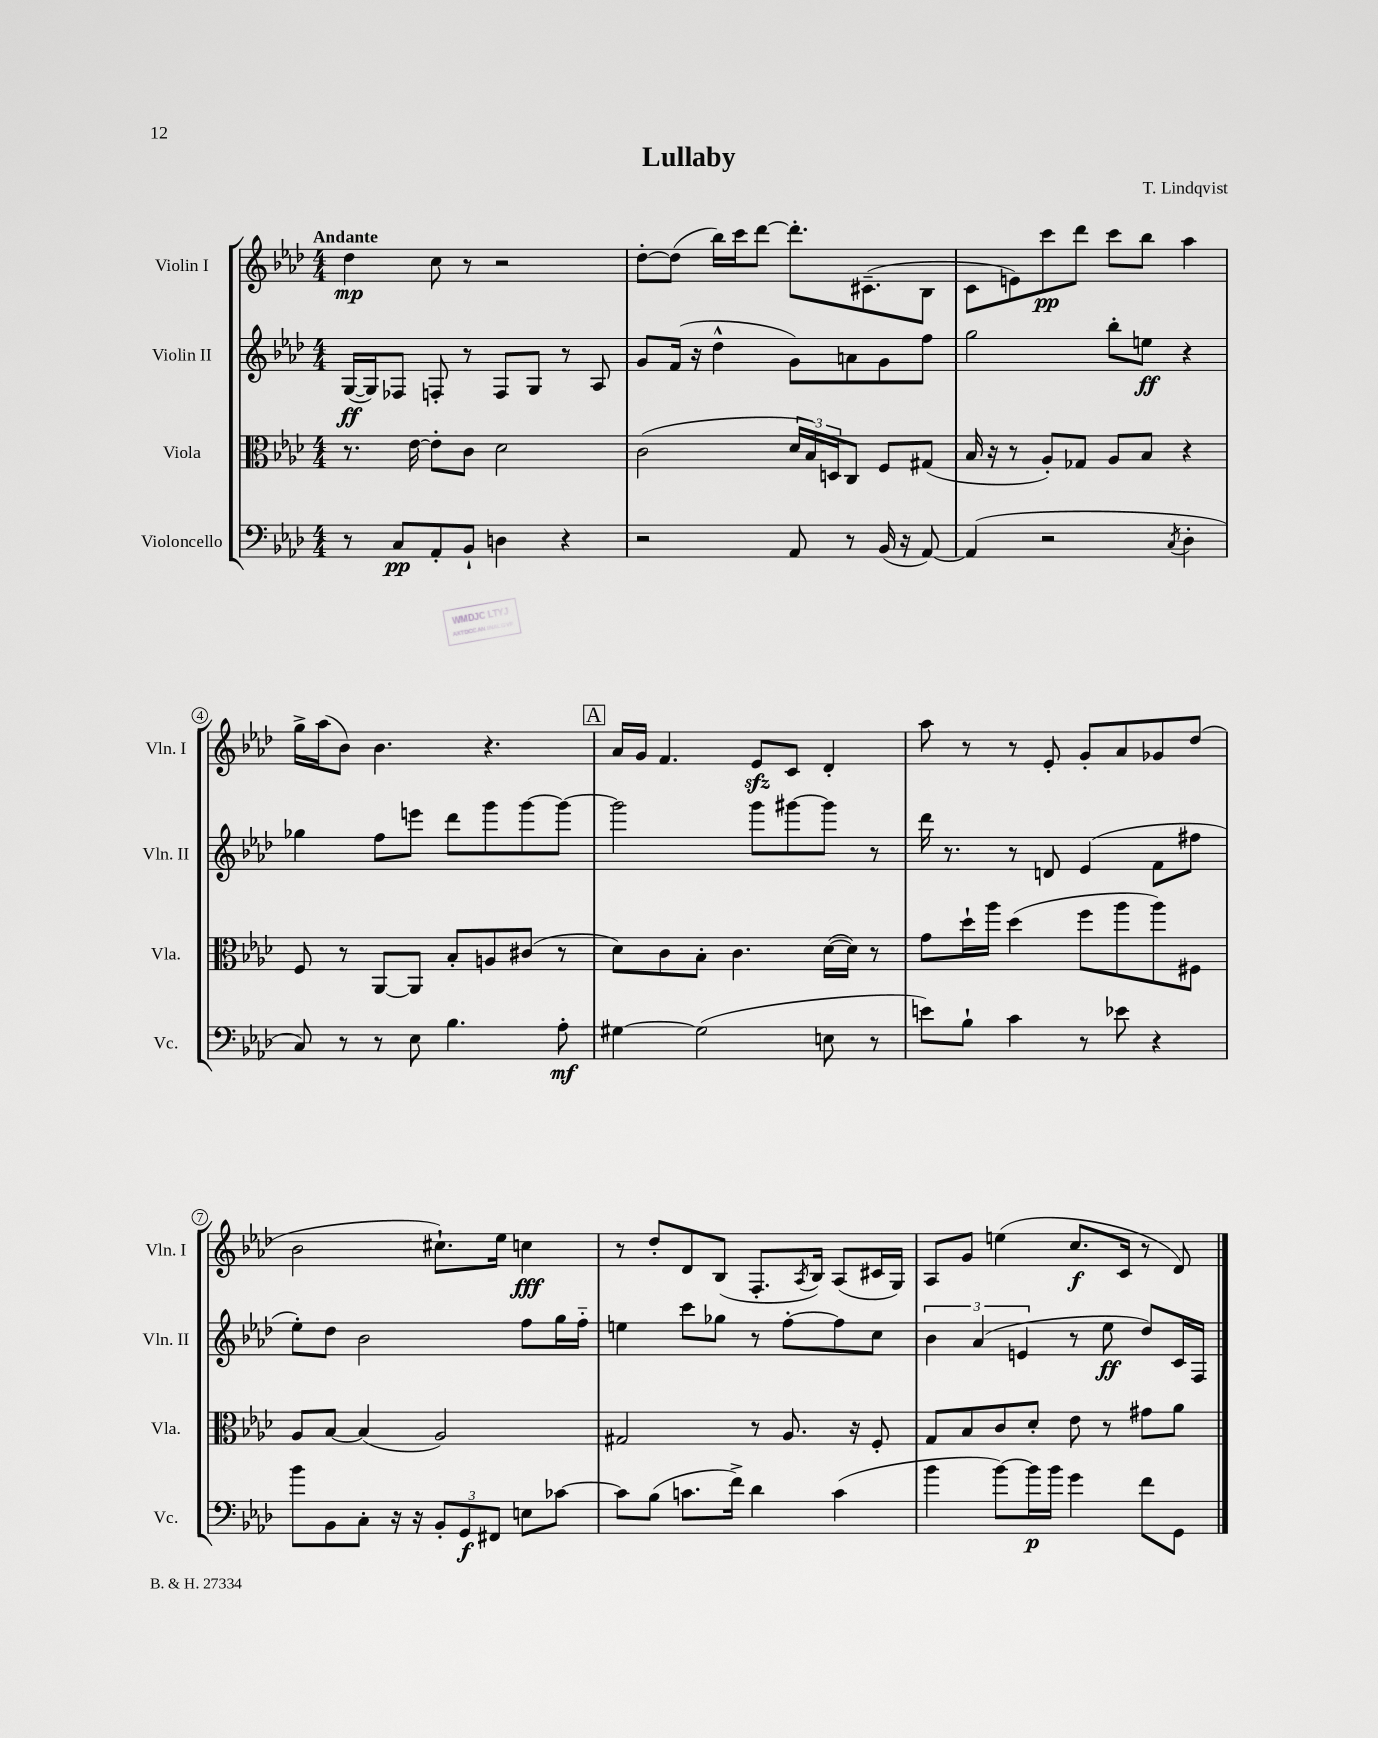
\header { title = "Lullaby" composer = "T. Lindqvist" }
<<
\new StaffGroup <<
\new Staff = "s0" \with { instrumentName = "Violin I" shortInstrumentName = "Vln. I" } {
    \clef treble \key aes \major \numericTimeSignature \time 4/4 \tempo "Andante"
    des''4\mp c''8 r8 r2 |
    des''8~-. des''8( bes''16) c'''16 des'''8~ des'''8.-. cis'8.--( bes8 |
    c'8 e'8) c'''8\pp des'''8 c'''8 bes''8 aes''4 |
    g''16-> aes''16( bes'8) bes'4. r4. |
    \mark \markup { \box "A" } aes'16 g'16 f'4. ees'8\sfz c'8 des'4-. |
    aes''8 r8 r8 ees'8-. g'8-. aes'8 ges'8 des''8( |
    bes'2 cis''8.-!) ees''16 c''4\fff |
    r8 des''8-. des'8 bes8( f8.-. \acciaccatura { aes8 } bes16) aes8( cis'16 g16) |
    aes8 g'8 e''4( c''8.\f c'16 r8 des'8) \bar "|." |
}
\new Staff = "s1" \with { instrumentName = "Violin II" shortInstrumentName = "Vln. II" } {
    \clef treble \key aes \major \numericTimeSignature \time 4/4
    g16~\ff( g16) fes8 f8-. r8 f8 g8 r8 aes8 |
    g'8 f'16( r16 des''4-^ g'8) a'8 g'8 f''8 |
    g''2 bes''8-. e''8\ff r4 |
    ges''4 f''8 e'''8 des'''8 g'''8 g'''8~ g'''8~ |
    \mark \markup { \box "A" } g'''2 g'''8 gis'''8~ gis'''8 r8 |
    des'''16 r8. r8 d'8 ees'4( f'8 fis''8 |
    ees''8-.) des''8 bes'2 f''8 g''16 f''16-_ |
    e''4 c'''8 ges''8 r8 f''8~-. f''8 c''8 |
    \tuplet 3/2 { bes'4 aes'4( e'4 } r8 ees''8\ff des''8) c'16 f16 \bar "|." |
}
\new Staff = "s2" \with { instrumentName = "Viola" shortInstrumentName = "Vla." } {
    \clef alto \key aes \major \numericTimeSignature \time 4/4
    r8. ees'16~ ees'8-. c'8 des'2 |
    c'2( \tuplet 3/2 { des'16 bes16) d16 } c8 f8 gis8( |
    bes16 r16 r8 aes8-.) ges8 aes8 bes8 r4 |
    f8 r8 aes,8~ aes,8 bes8-. a8 cis'8( r8 |
    \mark \markup { \box "A" } des'8) c'8 bes8-. c'4. des'16~( des'16) r8 |
    g'8 des''16-! aes''16 des''4( f''8 aes''8 aes''8) fis8 |
    aes8 bes8~ bes4( aes2) |
    gis2 r8 aes8. r16 f8-. |
    g8 bes8 c'8 des'8-. ees'8 r8 gis'8 aes'8 \bar "|." |
}
\new Staff = "s3" \with { instrumentName = "Violoncello" shortInstrumentName = "Vc." } {
    \clef bass \key aes \major \numericTimeSignature \time 4/4
    r8 c8\pp aes,8-. bes,8-! d4 r4 |
    r2 aes,8 r8 bes,16( r16 aes,8~) |
    aes,4( r2 \acciaccatura { c8 } des4-. |
    c8) r8 r8 ees8 bes4. aes8-.\mf |
    \mark \markup { \box "A" } gis4~ gis2( e8 r8 |
    e'8) bes8-! c'4 r8 ees'8 r4 |
    bes'8 bes,8 c8-. r16 r16 \tuplet 3/2 { bes,8-. g,8\f fis,8 } e8 ces'8~ |
    ces'8 bes8( c'8. f'16->) des'4 c'4( |
    bes'4 bes'8~) bes'16\p bes'16 g'4 f'8 g,8 \bar "|." |
}
>>
>>
\layout { \context { \Score \override BarNumber.stencil = #(make-stencil-circler 0.1 0.3 ly:text-interface::print) } }
